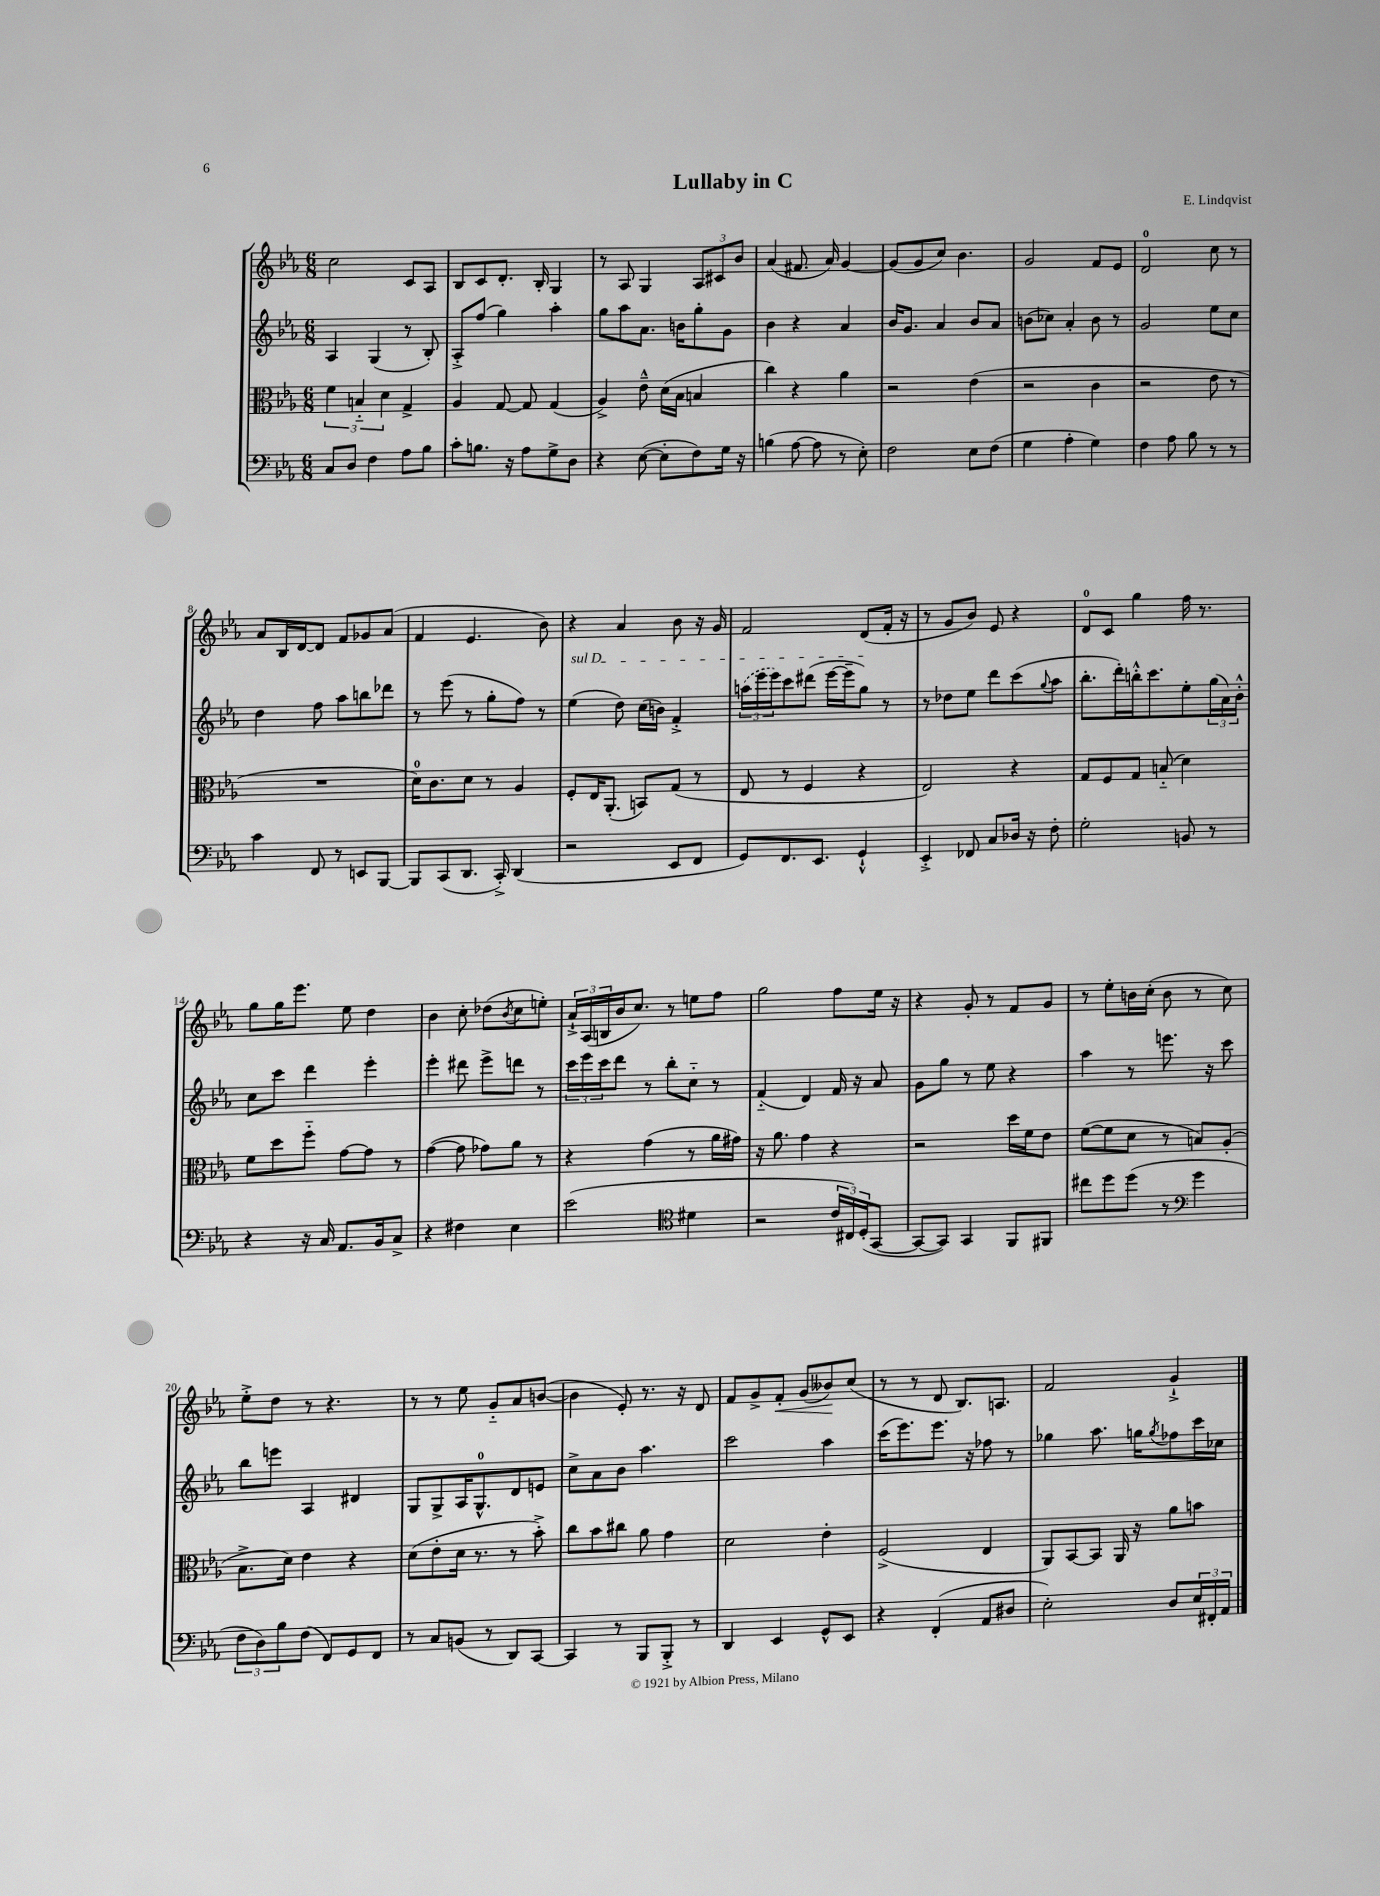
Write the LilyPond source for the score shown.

\header { title = "Lullaby in C" composer = "E. Lindqvist" }
<<
\new StaffGroup <<
\new Staff = "s0" {
    \clef treble \key ees \major \numericTimeSignature \time 6/8
    c''2 c'8 aes8 |
    bes8 c'8 d'8.-. bes16-. g4 |
    r8 aes8 g4 \tuplet 3/2 { aes8 cis'8 bes'8 } |
    aes'4( fis'8. aes'16) g'4~ |
    g'8( g'8 c''8) bes'4. |
    g'2 f'8 ees'8 |
    d'2-0 c''8 r8 |
    aes'8 bes16 d'16~ d'8 f'8 ges'8 aes'8( |
    f'4 ees'4. bes'8) |
    r4 aes'4 bes'8 r16 g'16 |
    f'2 d'8( f'16-. r16 |
    r8 g'8 bes'8) ees'8 r4 |
    d'8-0 c'8 g''4 f''16 r8. |
    g''8 g''16 ees'''8. ees''8 d''4 |
    bes'4 c''8-. des''8( \acciaccatura { bes'8 } c''8 e''8-.) |
    \tuplet 3/2 { aes'16-!-> aes16( b16 } bes'16 c''8.) r8 e''8 f''8 |
    g''2 f''8 ees''16 r16 |
    r4 g'8-. r8 f'8 g'8 |
    r8 ees''8-. b'16 c''16-.( b'8 r8 c''8) |
    ees''8-.-> d''8 r8 r4. |
    r8 r8 ees''8 g'8-_ aes'8 b'8~( |
    b'4 ees'8-.) r8. r16 d'8 |
    f'8 g'8-> f'8-.\< g'8( beses'8\!) c''8( |
    r8 r8 d'8 bes8.) a8. |
    f'2 g'4-!-> \bar "|." |
}
\new Staff = "s1" {
    \clef treble \key ees \major \numericTimeSignature \time 6/8
    aes4 g4( r8 bes8-.) |
    aes8-.-> f''8( g''4) aes''4-. |
    g''8 aes''8 aes'8. b'16 g''8-. g'8 |
    bes'4 r4 aes'4 |
    bes'16 g'8. aes'4 bes'8 aes'8 |
    b'8( ces''8) aes'4-. b'8 r8 |
    g'2 ees''8 c''8 |
    d''4 f''8 aes''8 b''8 des'''8 |
    r8 ees'''8( r8 g''8-. f''8) r8 |
    \once \override TextSpanner.bound-details.left.text = \markup { \italic "sul D" } ees''4\startTextSpan( d''8) c''16( b'16) f'4-.-> |
    \tuplet 3/2 { \once \slurDashed a''16( ees'''16 ees'''16) } c'''8 dis'''8( ees'''16~ ees'''16-- g''8\stopTextSpan) r8 |
    r8 des''8 ees''8 d'''8 c'''8( \appoggiatura { g''8 } aes''8 |
    bes''8.-. d'''16-.) b''16-.-^ c'''8. ees''8-. \tuplet 3/2 { g''16( aes'16) bes'16-.-^ } |
    c''8 c'''8 d'''4 ees'''4-. |
    ees'''4-. dis'''8 ees'''8-> d'''8 r8 |
    \tuplet 3/2 { c'''16 ees'''16 c'''16 } d'''8 r8 bes''8-. c''8-_ r8 |
    f'4-_( d'4) f'16 r16 aes'8 |
    g'8 g''8 r8 ees''8 r4 |
    aes''4 r8 e'''8. r16 c'''8 |
    bes''8 e'''8 aes4 dis'4 |
    g8 g8-> aes16 g8.-0-^ d'8 e'8 |
    c''8-> aes'8 bes'8 aes''4. |
    c'''2 aes''4 |
    c'''16( ees'''8.) ees'''8. r16 fes''8 r8 |
    ges''4 aes''8. g''16 \acciaccatura { g''8 } fes''8 c'''16 ces''16 \bar "|." |
}
\new Staff = "s2" {
    \clef alto \key ees \major \numericTimeSignature \time 6/8
    \tuplet 3/2 { f'4 b4-_ d'4 } g4-> |
    aes4 g8~ g8 g4( |
    aes4->) ees'8---^ d'16( bes16 b4 |
    c''4) r4 aes'4 |
    r2 ees'4( |
    r2 c'4 |
    r2 ees'8 r8 |
    R2. |
    d'16-0) c'8. d'8 r8 aes4 |
    f8-. ees16 aes,8.-.( b,8) g8( r8 |
    ees8 r8 f4 r4 |
    ees2) r4 |
    g8 f8 g8 b8-_( d'4) |
    f'8 d''8 f''8-_ g'8~ g'8 r8 |
    g'4~( g'8 ges'8) aes'8 r8 |
    r4 g'4( r8 aes'16 gis'16) |
    r16 aes'8. g'4 r4 |
    r2 d''16 f'16 ees'8 |
    f'8~( f'8 d'8 r8 b8) aes8-.( |
    bes8.-> d'16) ees'4 r4 |
    d'8( ees'8-. d'16 r8. r8 bes'8-.->) |
    c''8 bes'8 cis''8 aes'8 g'4 |
    d'2 ees'4-. |
    f2->( ees4 |
    aes,8) bes,8~ bes,8 aes,16 r16 aes'8 b'8 \bar "|." |
}
\new Staff = "s3" {
    \clef bass \key ees \major \numericTimeSignature \time 6/8
    c8 d8 f4 aes8 bes8 |
    c'8-. b8. r16 aes8 g8-> d8 |
    r4 ees8~( ees8-. f8) g16 r16 |
    b4( aes8~ aes8 r8 ees8-.) |
    f2 ees8 f8( |
    g4 aes4-. g4) |
    f4 aes8 bes8 r8 r8 |
    c'4 f,8 r8 e,8 bes,,8~ |
    bes,,8 c,8( d,8. c,16-.->) d,4( |
    r2 ees,8 f,8 |
    g,8) f,8. ees,8. g,4-!-^ |
    ees,4-.-> fes,8 c8 des16 r16 f8-. |
    g2-. b,8 r8 |
    r4 r16 c16 aes,8. bes,16 c8-> |
    r4 fis4 ees4 |
    ees'2( \clef tenor dis'4 |
    r2 \tuplet 3/2 { c'16 cis16) d16-.( } g,8~ |
    g,8~ g,8) g,4 f,8 fis,8 |
    cis''8 d''8 d''8( r8 \clef bass g'4 |
    \tuplet 3/2 { f8 d8) bes8 } f8( f,8) g,8 f,8 |
    r8 c8 b,8( r8 d,8) c,8~ |
    c,4 r8 bes,,8 bes,,8-.-> r8 |
    d,4 ees,4 g,8-^ ees,8 |
    r4 f,4-.( aes,8 dis8 |
    ees2-.) d8 \tuplet 3/2 { ees16 fis,16-. aes,16 } \bar "|." |
}
>>
>>
